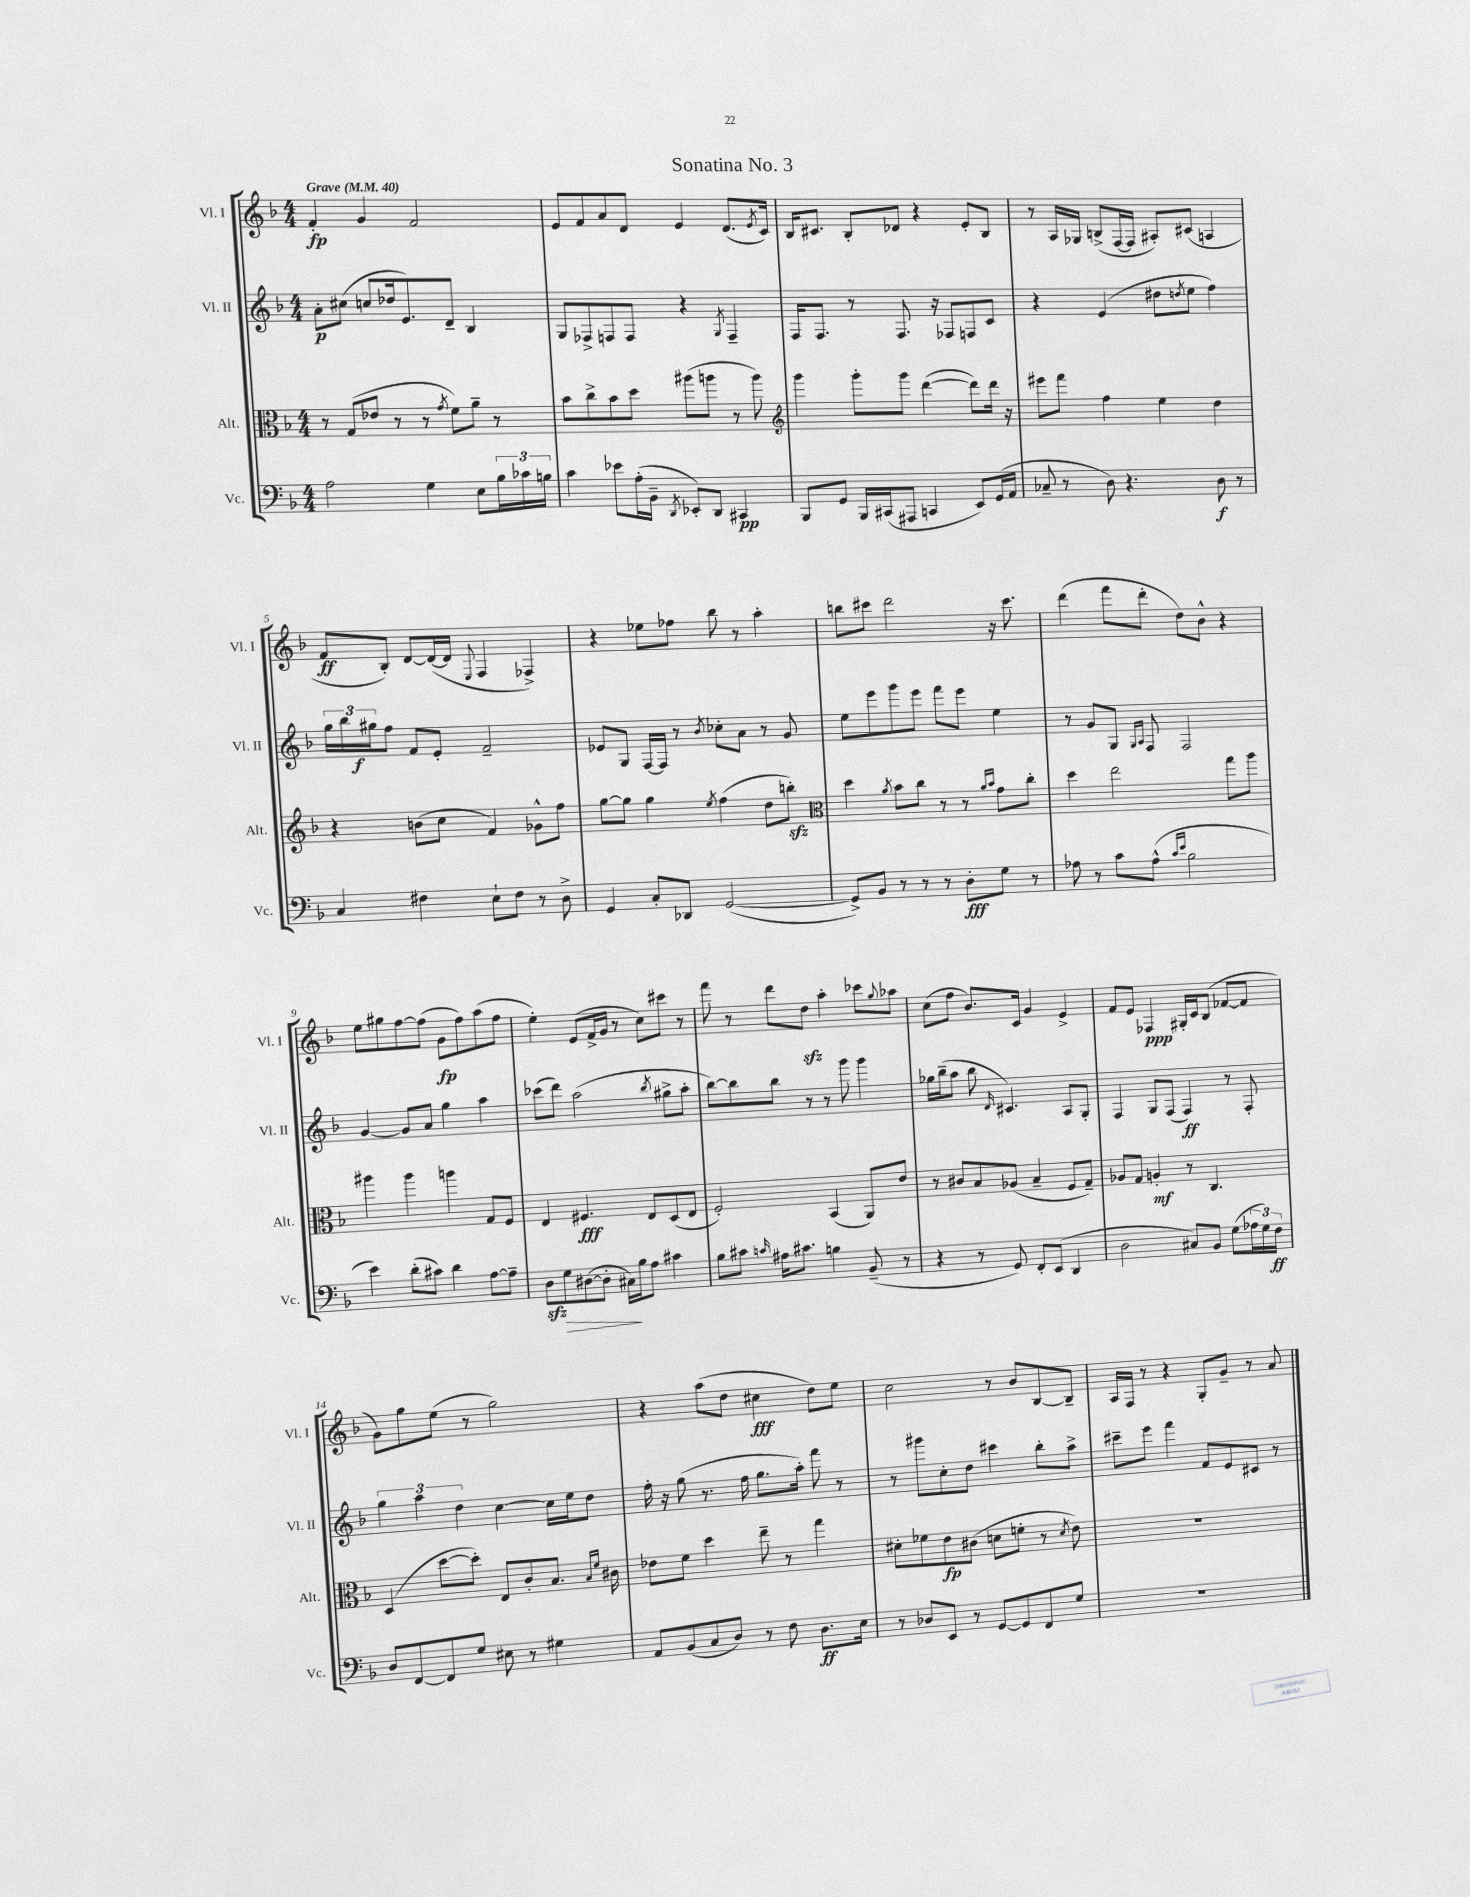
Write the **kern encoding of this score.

**kern	**kern	**kern	**kern
*staff4	*staff3	*staff2	*staff1
*clefF4	*clefC3	*clefG2	*clefG2
*k[b-]	*k[b-]	*k[b-]	*k[b-]
*M4/4	*M4/4	*M4/4	*M4/4
*MM40	*MM40	*MM40	*MM40
2A	8r	8a'	4f'
.	(8G	(8cc#	.
.	8e-	8cc	4g
.	8r	16dd-	.
.	.	8.e)	.
4G	8r	.	2f
.	8qg	.	.
.	8f)	8d~	.
8E	8a~	4B-	.
24B-	8r	.	.
24c-	.	.	.
24B	.	.	.
=	=	=	=
4c	8b-	8G	8e
.	8cc^	8F-^	8f
8e-	8b-	8F	8a
(16A'	8dd	8F	8d
16BB-~	.	.	.
8qDD	.	.	.
8EE-')	(8aa#	4r	4e
8DD	8aa	.	.
.	.	8qG	.
4CC#	8r	4F~	(8.d
.	8aa)	.	.
.	.	.	8qe
.	.	.	16c)
=	=	=	=
*	*clefG2	*	*
8BBB-	4ggg	16F	16B-
.	.	8.F	8.c#
8GG	.	.	.
16BBB-	8ggg'	8r	8B-'
(16CC#	.	.	.
8AAA#	8ggg	8.F	8d-
4CC	([4ddd	.	4r
.	.	16r	.
.	.	8F-	.
8EE)	8ddd])	8F	8e'
(16GG	16ddd	8c	8B-
16AA	16r	.	.
=	=	=	=
8C-~	8eee#	4r	8r
8r	8fff	.	16A
.	.	.	16G-
8D)	4ff	(4e	(8B^
4.r	.	.	[16F
.	.	.	16F]
.	4ee	8dd#	8A#')
.	.	8qdd	.
.	.	8ee	(8c#
8D	4dd	4ff)	4A
8r	.	.	.
=	=	=	=
4C	4r	24gg	8f
.	.	24bb-	.
.	.	24gg#	.
.	.	8ff	8B-')
4F#	(8b	8f	[8d
.	8cc	8e'	(16d_
.	.	.	16d]
.	.	.	8qqE
8E`	4f)	2f~	4F
8F#	.	.	.
8r	8g-^^	.	4F-^)
8D^	8ff	.	.
=	=	=	=
4GG	[8gg	8e-	4r
.	8gg]	8G	.
8C'	4gg	[16F	8ee-
.	.	16F]	.
8DD-	.	8r	8ff-
.	8qee	8qb-	.
([2GG	(4ff	8cc-'	8bb-
.	.	8a	8r
.	8dd	8r	4aa'
.	8bb')	8g	.
=	=	=	=
*	*clefC3	*	*
8GG^])	4dd	8ee	8bb
8BB-	.	8eee	8ccc#
.	8qa	.	.
8r	8b-	8ggg	2ddd
8r	8cc	8eee	.
8r	8r	8fff	.
8D'	8r	8eee	.
.	16qqa	.	.
.	16qqb-	.	.
8G	8g	4ee	16r
.	.	.	8.ccc#
8r	8cc'	.	.
=	=	=	=
8A-	4dd	8r	(4ddd
8r	.	8g	.
8c	2ee	8G	8fff
.	.	16qqG	.
.	.	16qqA	.
(8A-^^	.	8F	8ddd'
16qqc	.	.	.
16qqe	.	.	.
2B-	.	2F	8dd)
.	.	.	8b-^^
.	8gg	.	4r
.	8aa	.	.
=	=	=	=
4e)	4aa#	[4g	8ee
.	.	.	8gg#
(8d'	4aa#	8g]	[8ff
8c#)	.	8a	(8ff]
4d	4aa	4gg	8g
.	.	.	8ff)
[8A	8G	4aa	(8aa
8A~]	8F	.	8ff
=	=	=	=
8D	4E	(8ccc-	4ee')
8G	.	8ddd)	.
([8D#	4.F#	(2aa	(8e
8D#']	.	.	16f^
.	.	.	16g
16C#)	.	.	8r
16B-	.	.	.
8A	8E	.	8cc)
.	.	8qbb-	.
4c#	(8D	8gg#^	8ccc#
.	8E	8aa'	8r
=	=	=	=
8B-	2F')	[8bb-)	8fff
8c#	.	8bb-]	8r
16qqc	.	.	.
16A#	.	8bb-	8ddd
8.c#	.	.	.
.	.	8r	8dd
4B	(4BB-	8r	4aa'
.	.	8ggg	.
(8BB-~	8AA)	4ggg	8ccc-
.	.	.	8qqgg
8r	8e	.	8aa-
=	=	=	=
4r	8r	16gg-	(8cc
.	.	(16bb-~	.
.	8c#	8aa	8ff
8r	8B-	8bb-	8.b-)
.	.	16qqd	.
8GG)	(8A-	4.c#)	.
.	.	.	16c
8FF'	4B-~	.	4g
(8EE	.	.	.
4DD	8F	8A	4e^
.	8G~)	8G'	.
=	=	=	=
2D	8A-	4F	8f
.	8G	.	8e
.	4A'	8G	4F-
.	.	(8F	.
8C#)	8r	4F)	16G#'
.	.	.	16c
8BB-	4.C	.	(8B-
(8G	.	8r	[8f-
24A-	.	8F'	8f-]
24G)	.	.	.
24F	.	.	.
=	=	=	=
8D	(4D	6gg	8g)
[8FF	.	.	8gg
.	.	6aa	.
8FF]	[8dd	.	(8ee
.	.	6dd	.
8G	8dd'])	.	8r
8E#	8E	[4cc	2gg)
8r	8c'	.	.
4G#	8.B-	16cc]	.
.	.	16ee	.
.	.	8dd	.
.	16qqB-	.	.
.	16qqf	.	.
.	16c#	.	.
=	=	=	=
8AA	8e-	16ff'	4r
.	.	16r	.
(8BB-	8f	(8gg	.
8C	4dd	8.r	(8aa
8D)	.	.	8dd
.	.	16ff	.
8r	8ee~	8.gg	4cc#
8F	8r	.	.
.	.	16aa')	.
8.D	4gg	8fff	8dd)
.	.	8r	8ee
16E	.	.	.
=	=	=	=
8r	8d#'	8r	2cc
8D-	8f-	8ggg#	.
8EE	8e	8cc'	.
8r	(8c#	8dd	.
[8GG	8d	4ccc#	8r
8GG]	8f'	.	8b-
8FF	8r	8bb-'	[8B-
.	8qd	.	.
8G	8e)	8aa^	8B-~]
=	=	=	=
1r	1r	8ccc#~	16A
.	.	.	16F
.	.	8eee	8r
.	.	4fff	4r
.	.	8f	8G'
.	.	8e	8g~
.	.	8c#	8r
.	.	8r	8a
==	==	==	==
*-	*-	*-	*-
